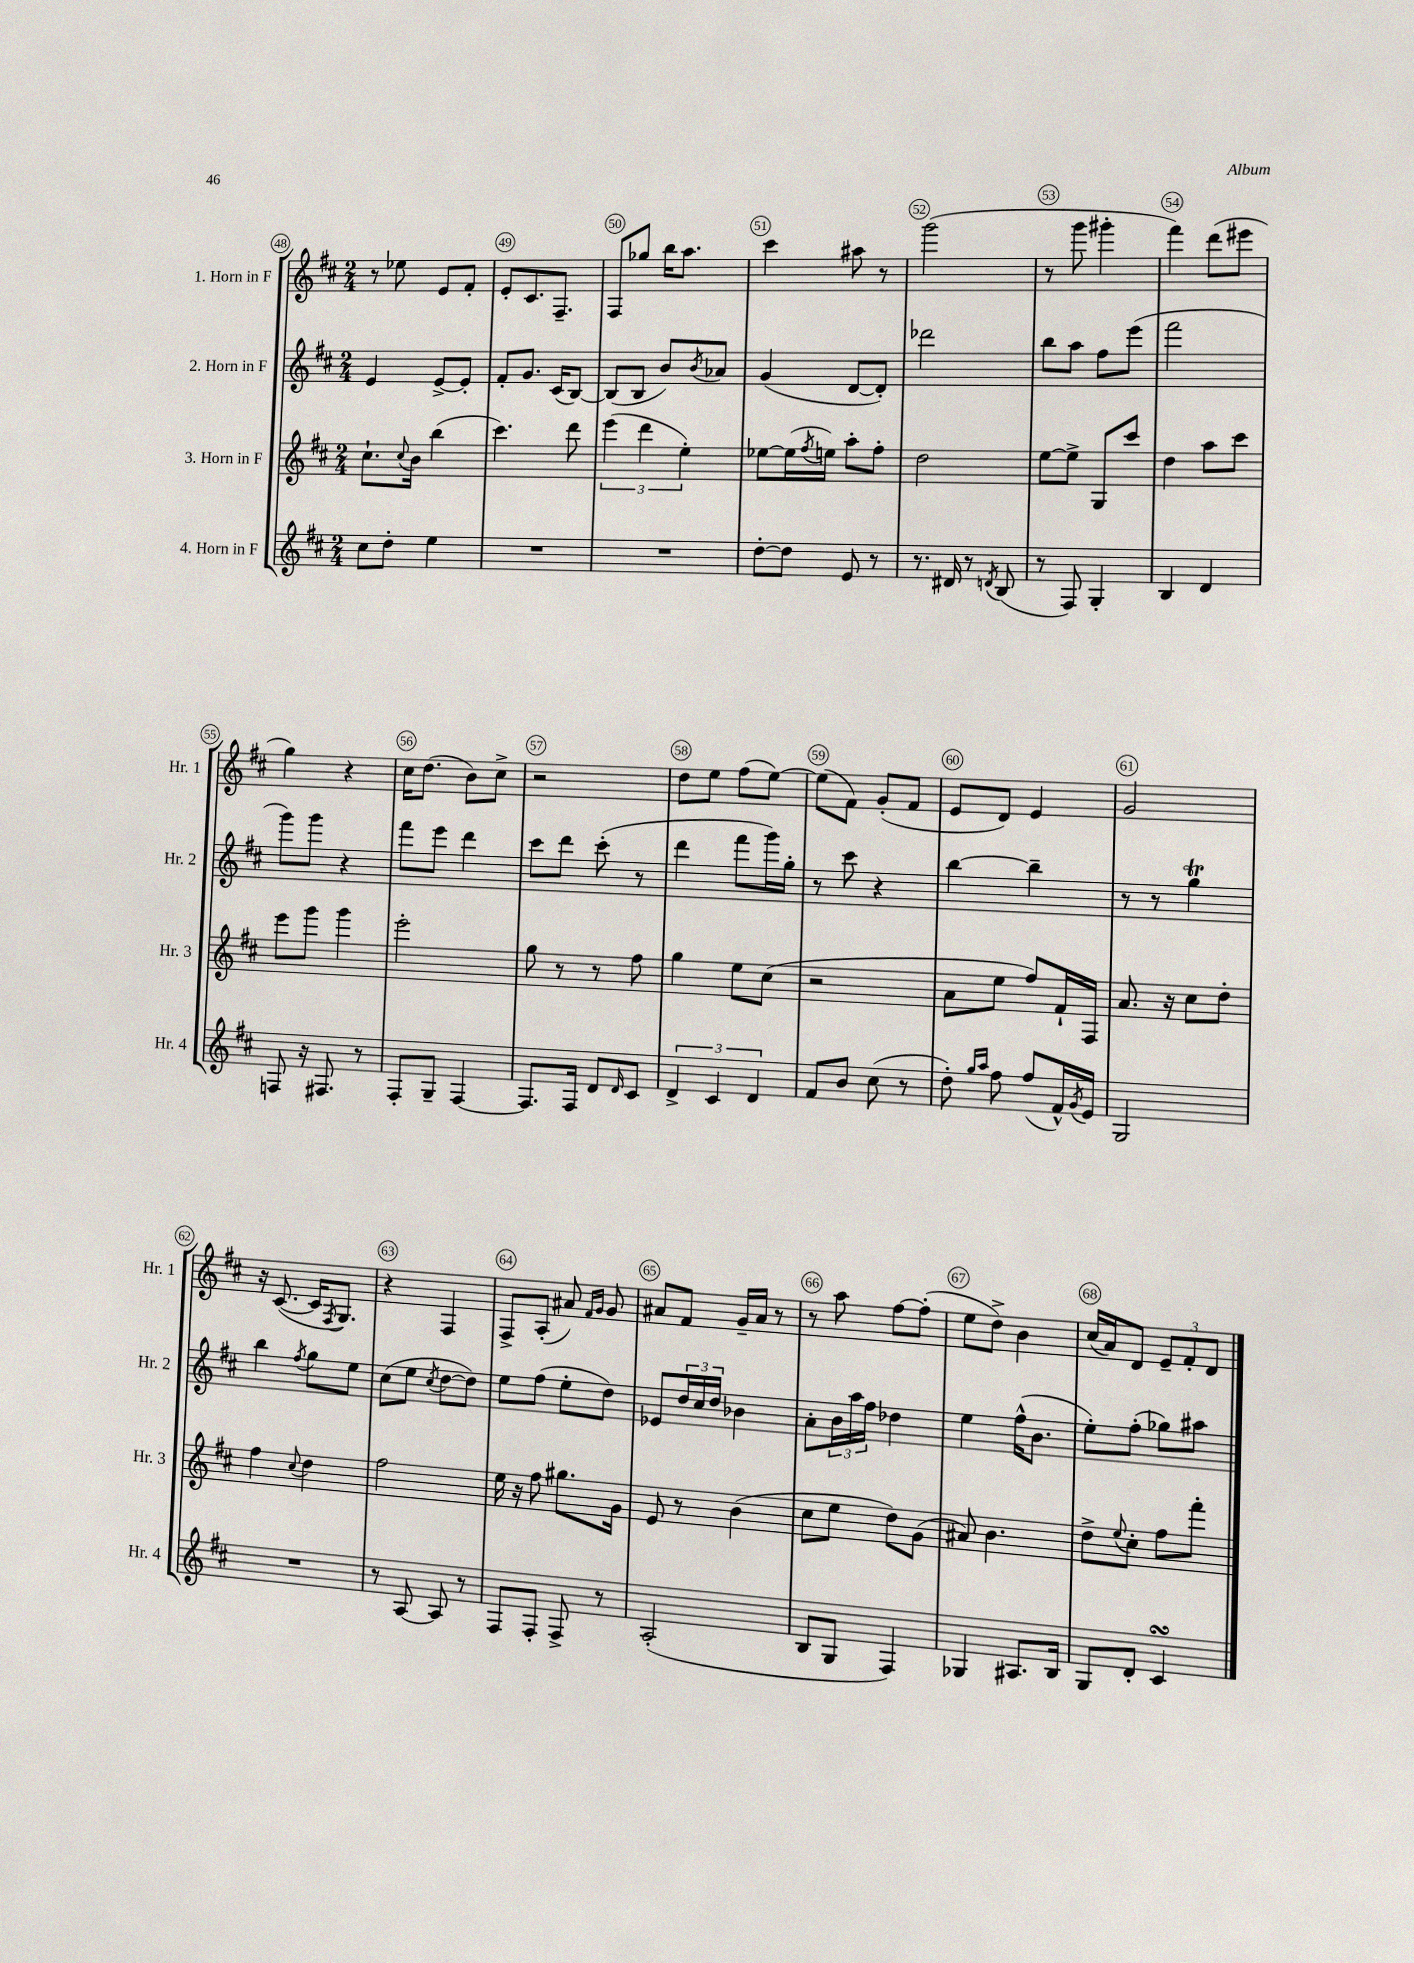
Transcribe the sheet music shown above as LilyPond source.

<<
\new StaffGroup <<
\new Staff = "s0" \with { instrumentName = "1. Horn in F" shortInstrumentName = "Hr. 1" } {
    \clef treble \key d \major \numericTimeSignature \time 2/4
    r8 ees''8 e'8 fis'8-. |
    e'8-. cis'8. fis8.-- |
    fis8 ges''8 b''16 a''8. |
    cis'''4 ais''8 r8 |
    g'''2( |
    r8 g'''8 gis'''4-. |
    fis'''4) d'''8( eis'''8 |
    g''4) r4 |
    cis''16 d''8.( b'8) cis''8-> |
    r2 |
    d''8 e''8 fis''8( e''8~) |
    e''8( fis'8) g'8-.( fis'8 |
    e'8 d'8) e'4 |
    g'2 |
    r16 cis'8.~( cis'16 \acciaccatura { fis8 } g8.) |
    r4 fis4 |
    fis8-> a8-.( ais'8) \grace { fis'16 g'16 } g'8 |
    ais'8 fis'8 g'16-- ais'16 r8 |
    r8 a''8 fis''8~ fis''8-.( |
    e''8 d''8->) b'4 |
    cis''16( a'16) d'8 \tuplet 3/2 { e'8-- fis'8-. d'8 } \bar "|." |
}
\new Staff = "s1" \with { instrumentName = "2. Horn in F" shortInstrumentName = "Hr. 2" } {
    \clef treble \key d \major \numericTimeSignature \time 2/4
    e'4 e'8~-> e'8-. |
    fis'8-. g'8. cis'16( b8~) |
    b8( b8 b'8) \acciaccatura { b'8 } aes'8 |
    g'4( d'8~ d'8-.) |
    des'''2 |
    b''8 a''8 fis''8 e'''8( |
    fis'''2 |
    g'''8) g'''8 r4 |
    fis'''8 e'''8 d'''4 |
    cis'''8 d'''8 cis'''8-.( r8 |
    d'''4 fis'''8 g'''16) g''16-. |
    r8 cis'''8 r4 |
    b''4~ b''4-- |
    r8 r8 g''4\trill |
    b''4 \acciaccatura { fis''8 } g''8 e''8 |
    cis''8( e''8 \acciaccatura { cis''8 } d''8~ d''8) |
    e''8 fis''8( e''8-. d''8) |
    ees'8 \tuplet 3/2 { d''16 cis''16 d''16 } bes'4 |
    a'8-. \tuplet 3/2 { b'16 a''16 fis''16 } des''4 |
    e''4 fis''16-^( b'8. |
    e''8-.) fis''8-.( ges''8) ais''8 \bar "|." |
}
\new Staff = "s2" \with { instrumentName = "3. Horn in F" shortInstrumentName = "Hr. 3" } {
    \clef treble \key d \major \numericTimeSignature \time 2/4
    cis''8.-! \appoggiatura { cis''8 } b'16 b''4( |
    cis'''4.) d'''8 |
    \tuplet 3/2 { e'''4( d'''4 e''4-.) } |
    ees''8~ ees''16( \acciaccatura { fis''8 } e''16) a''8-. fis''8-. |
    d''2 |
    e''8~ e''8-> g8 cis'''8 |
    d''4 a''8 cis'''8 |
    e'''8 g'''8 g'''4 |
    e'''2-. |
    g''8 r8 r8 fis''8 |
    g''4 e''8 cis''8( |
    r2 |
    a'8 e''8 fis''8) fis'16-! fis16 |
    a'8. r16 cis''8 d''8-. |
    fis''4 \appoggiatura { cis''8 } d''4 |
    fis''2 |
    e''16 r16 fis''8 gis''8. g'16 |
    e'8 r8 b'4( |
    cis''8 e''8 d''8) g'8( |
    ais'8) b'4. |
    d''8-> \appoggiatura { e''8 } cis''8-. fis''8 fis'''8-. \bar "|." |
}
\new Staff = "s3" \with { instrumentName = "4. Horn in F" shortInstrumentName = "Hr. 4" } {
    \clef treble \key d \major \numericTimeSignature \time 2/4
    cis''8 d''8-. e''4 |
    R2 |
    R2 |
    d''8~-. d''8 e'8 r8 |
    r8. dis'16 r8 \acciaccatura { d'8 } b8( |
    r8 fis8) g4-. |
    b4 d'4 |
    f8 r16 fis8. r8 |
    fis8-. g8-- fis4~ |
    fis8. fis16 d'8 \grace { d'16 } cis'8 |
    \tuplet 3/2 { d'4-> cis'4 d'4 } |
    fis'8 b'8 cis''8( r8 |
    d''8-.) \grace { g''16 a''16 } fis''8 fis''8( fis'16-^) \acciaccatura { g'8 } e'16 |
    g2 |
    R2 |
    r8 a8~ a8 r8 |
    fis8 fis8-. fis8-> r8 |
    a2-.( |
    b8 g8 fis4) |
    ges4 ais8. b16 |
    g8 d'8-. cis'4\turn \bar "|." |
}
>>
>>
\layout { \context { \Score currentBarNumber = #48 \override BarNumber.break-visibility = ##(#f #t #t) barNumberVisibility = #all-bar-numbers-visible \override BarNumber.stencil = #(make-stencil-circler 0.1 0.3 ly:text-interface::print) } }
